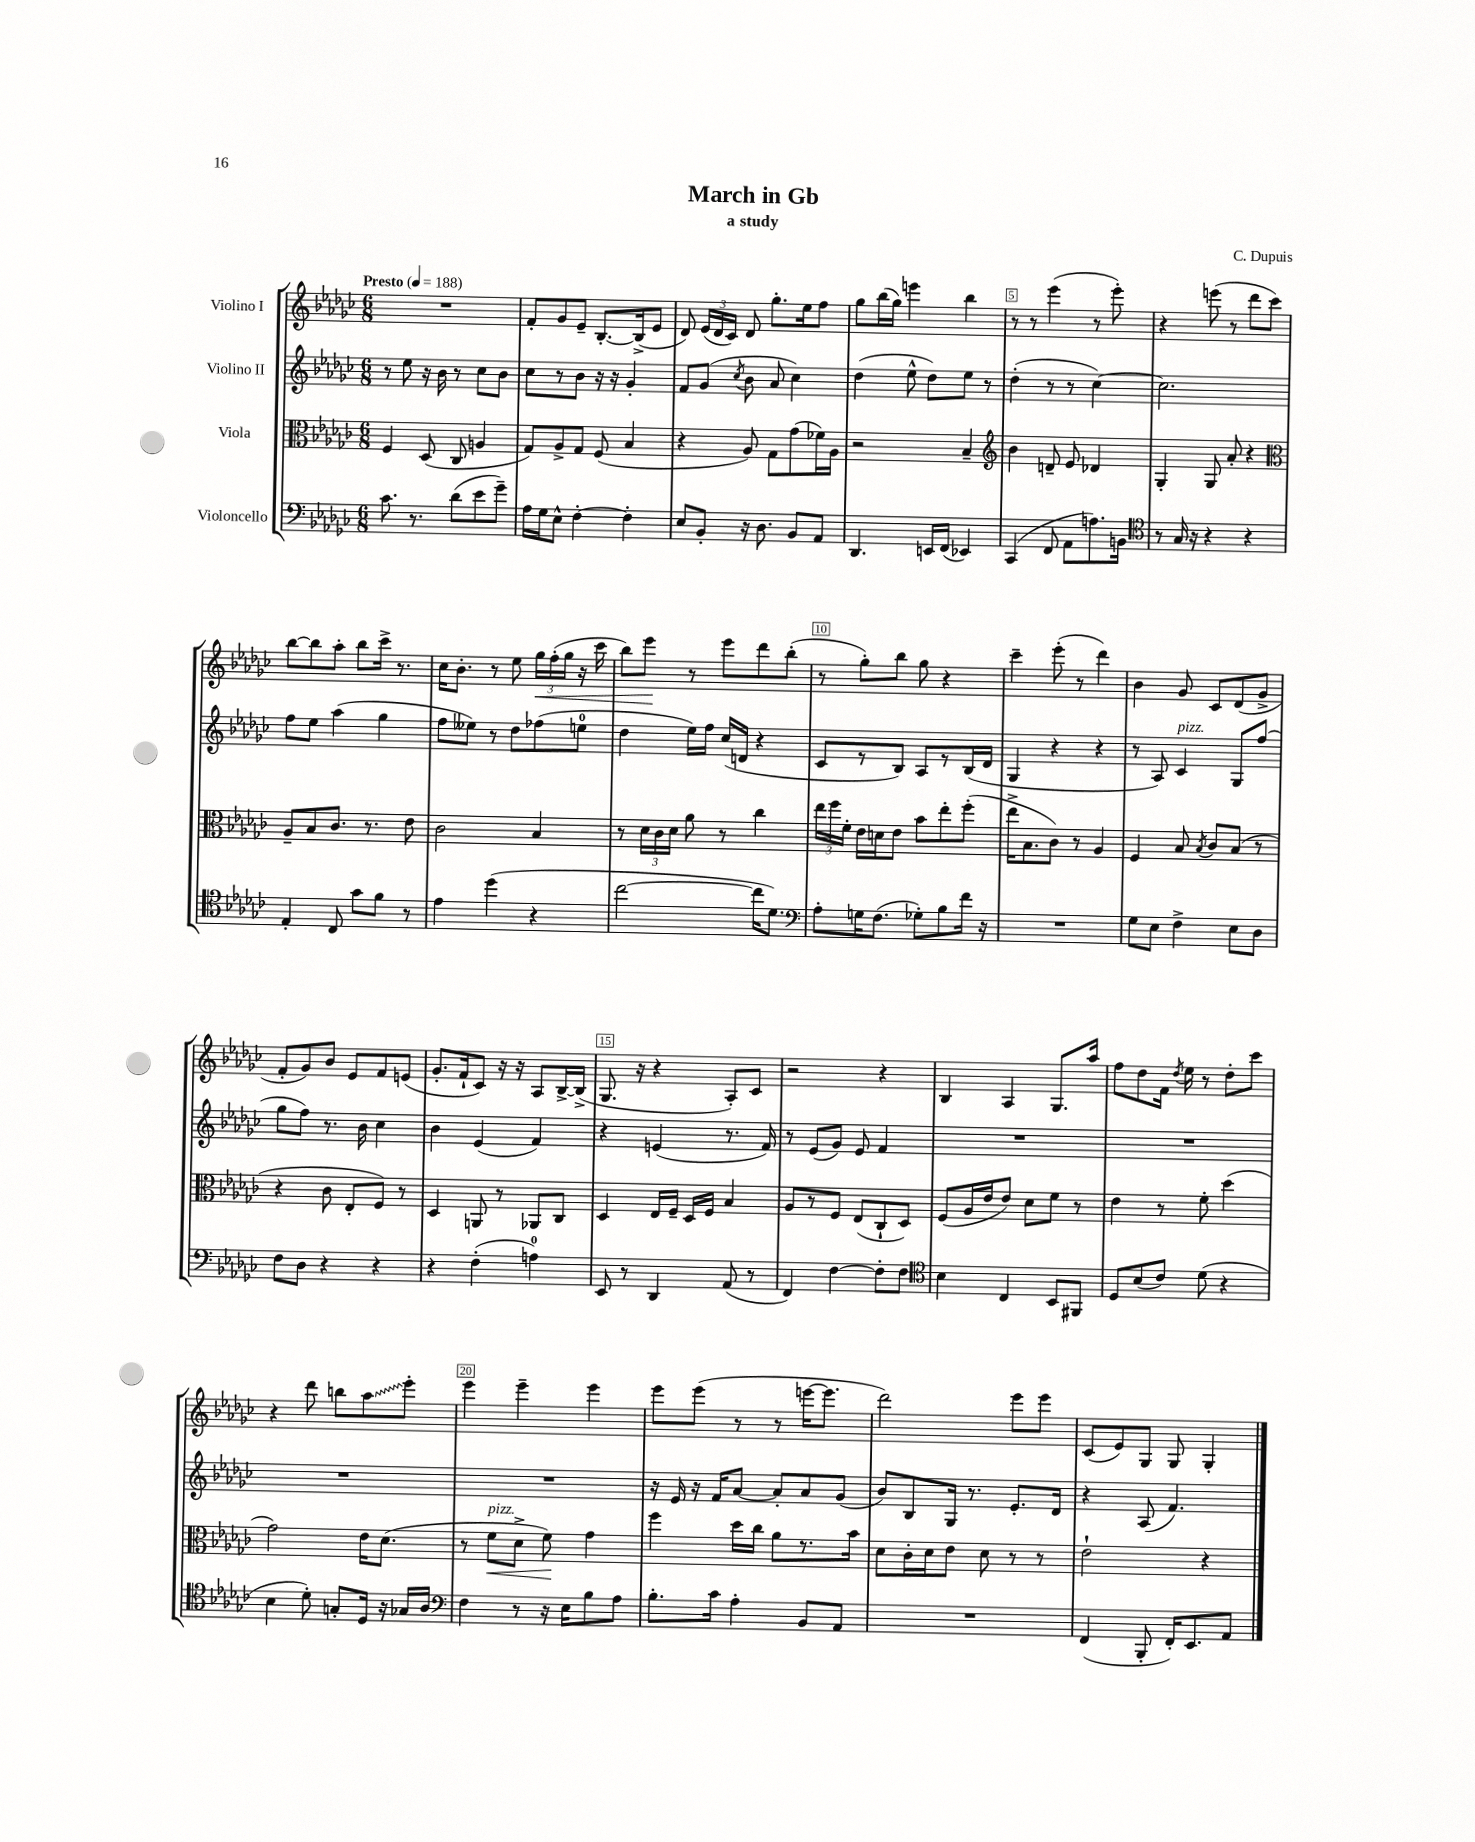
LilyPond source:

\header { title = "March in Gb" composer = "C. Dupuis" subtitle = "a study" }
<<
\new StaffGroup <<
\new Staff = "s0" \with { instrumentName = "Violino I" } {
    \clef treble \key ges \major \numericTimeSignature \time 6/8 \tempo "Presto" 4 = 188
    \autoBeamOff R2. |
    f'8[-. ges'8 ees'8]-- bes8.[~-. bes16->( ees'8] |
    des'8) \tuplet 3/2 { ees'16[( des'16 ces'16]) } des'8 ges''8.[-. ees''16 f''8] |
    ges''8[ bes''16( ges''16]) e'''4 bes''4 |
    r8 r8 ees'''4( r8 ees'''8-.) |
    r4 e'''8( r8 des'''8[ ces'''8]) |
    bes''8[~ bes''8 aes''8]-. bes''8[ ces'''16]-> r8. |
    ces''16[ bes'8.]-. r8 ees''8 \tuplet 3/2 { ges''16[\< f''16-.( ges''16] } r16 ces'''16 |
    bes''8[) ees'''8]\! r8 ees'''8[ des'''8 bes''8]-.( |
    r8 ges''8[-.) bes''8] ges''8 r4 |
    ces'''4-- ees'''8-.( r8 des'''4) |
    bes'4 ges'8 ces'8[ des'8( ges'8]-> |
    f'8[-. ges'8) bes'8] ees'8[ f'8 e'8]( |
    ges'8.[-. f'16-! ces'8]) r16 r16 aes8[ bes16~-> bes16]->( |
    ges8. r16 r4 aes8[-.) ces'8] |
    r2 r4 |
    bes4 aes4 ges8.[ aes''16] |
    f''8[ des''8 f'16] \acciaccatura { des''8 } ees''16 r8 des''8[-. ces'''8] |
    r4 des'''8 b''8[ \once \override Glissando.style = #'zigzag aes''8\glissando ees'''8]-. |
    ees'''4 ees'''4-- ees'''4 |
    ees'''8[ ees'''8]( r8 r8 e'''16[~ e'''8.] |
    des'''2) ees'''8[ ees'''8] |
    ces'8[( ees'8) ges8] ges8 ges4-. \bar "|." |
}
\new Staff = "s1" \with { instrumentName = "Violino II" } {
    \clef treble \key ges \major \numericTimeSignature \time 6/8
    \autoBeamOff r8 ees''8 r16 bes'16 r8 ces''8[ bes'8] |
    ces''8[ r8 bes'8] r16 r16 ges'4-. |
    f'8[ ges'8]( \acciaccatura { ces''8 } bes'8 aes'8 ces''4) |
    des''4( ees''8-^ des''8[) ees''8] r8 |
    des''4-.( r8 r8 ces''4~) |
    ces''2. |
    f''8[ ees''8] aes''4( ges''4 |
    f''8[ eeses''8]) r8 des''8[ fes''8( e''8]-0 |
    des''4 ees''16[) f''16] ces''16[( d'16] r4 |
    ces'8[ r8 bes8]) aes8[ r8 bes16( des'16] |
    ges4 r4 r4 |
    r8 aes8) ces'4^\markup { \italic "pizz." } ges8[ f''8]( |
    ges''8[ f''8]) r8. bes'16 ces''4 |
    bes'4 ees'4( f'4) |
    r4 e'4( r8. f'16) |
    r8 ees'8[( ges'8]) ees'8 f'4 |
    R2. |
    R2. |
    R2. |
    R2. |
    r16 ees'16 r16 f'16[ aes'8]~ aes'8[-. aes'8 ges'8]( |
    bes'8[) bes8 ges16] r8. ees'8.[-. des'16] |
    r4 aes8( f'4.) \bar "|." |
}
\new Staff = "s2" \with { instrumentName = "Viola" } {
    \clef alto \key ges \major \numericTimeSignature \time 6/8
    \autoBeamOff f4 des8( ces8 a4 |
    ges8[) aes8-> ges8] f8( bes4 |
    r4 aes8) ges8[ ges'8( fes'16) aes16] |
    r2 bes4-- |
    \clef treble bes'4 d'8-- ees'8 des'4 |
    ges4-. ges8 aes'8-. r4 |
    \clef alto aes8[-- bes8 ces'8.] r8. ees'8 |
    ces'2 bes4 |
    r8 \tuplet 3/2 { des'16[ ces'16 des'16] } aes'8 r8 ces''4 |
    \tuplet 3/2 { ees''16[ f''16 f'16]-. } ees'16[ d'16 ees'8] bes'8[ ees''8-. f''8]-.( |
    ees''16[-> bes8. ces'8]) r8 aes4 |
    f4 bes8 \acciaccatura { bes8 } ces'8[ bes8]( r8 |
    r4 ces'8 ees8[-. f8]) r8 |
    des4 a,8 r8 aes,8[ ces8] |
    des4 ees16[ f16]-- des16[ f16] bes4 |
    aes8[ r8 f8] ees8[( ces8-! des8]) |
    f8[( aes16 ees'16 ees'8]) des'8[ f'8] r8 |
    ees'4 r8 f'8-. des''4( |
    ges'2) ees'16[ des'8.]( |
    r8 f'8[\<^\markup { \italic "pizz." } des'8]-> f'8\!) ges'4 |
    f''4 des''16[ ces''16] aes'8[ r8. bes'16] |
    des'8[ ces'16-. des'16 ees'8] des'8 r8 r8 |
    ees'2-! r4 \bar "|." |
}
\new Staff = "s3" \with { instrumentName = "Violoncello" } {
    \clef bass \key ges \major \numericTimeSignature \time 6/8
    \autoBeamOff ces'8. r8. des'8[( ees'8 ges'8]--) |
    aes16[ ges16 ees8]-^ f4~-. f4-. |
    ees8[ bes,8]-. r16 des8. bes,8[ aes,8] |
    des,4. e,16[ f,16]( ees,4) |
    ces,4( f,8 aes,8[ a8.) b,16] |
    \clef tenor r8 ges16 r16 r4 r4 |
    ees4-. ces8 ges'8[ f'8] r8 |
    ees'4 des''4( r4 |
    ces''2~ ces''16[ des'8.]) |
    \clef bass aes8[-. g16 f8.]( ges8[-.) bes8 f'16] r16 |
    R2. |
    ges8[ ees8] f4-> ees8[ des8] |
    f8[ des8] r4 r4 |
    r4 f4-.( a4-0) |
    ees,8 r8 des,4 aes,8( r8 |
    f,4) f4~ f8[-. f8] |
    \clef tenor bes4 ces4 bes,8[ fis,8] |
    des8[ bes8( ces'8]) des'8( r4 |
    bes4 des'8-.) g8[-. des16] r16 ges16[ aes16] |
    \clef bass f4 r8 r16 ees16[ bes8 aes8] |
    bes8.[-. ces'16] aes4-. bes,8[ aes,8] |
    R2. |
    f,4( bes,,8-. f,16[-.) ees,8. aes,8] \bar "|." |
}
>>
>>
\layout { \context { \Score \override BarNumber.break-visibility = ##(#f #t #t) barNumberVisibility = #(every-nth-bar-number-visible 5) \override BarNumber.stencil = #(make-stencil-boxer 0.1 0.3 ly:text-interface::print) } }
